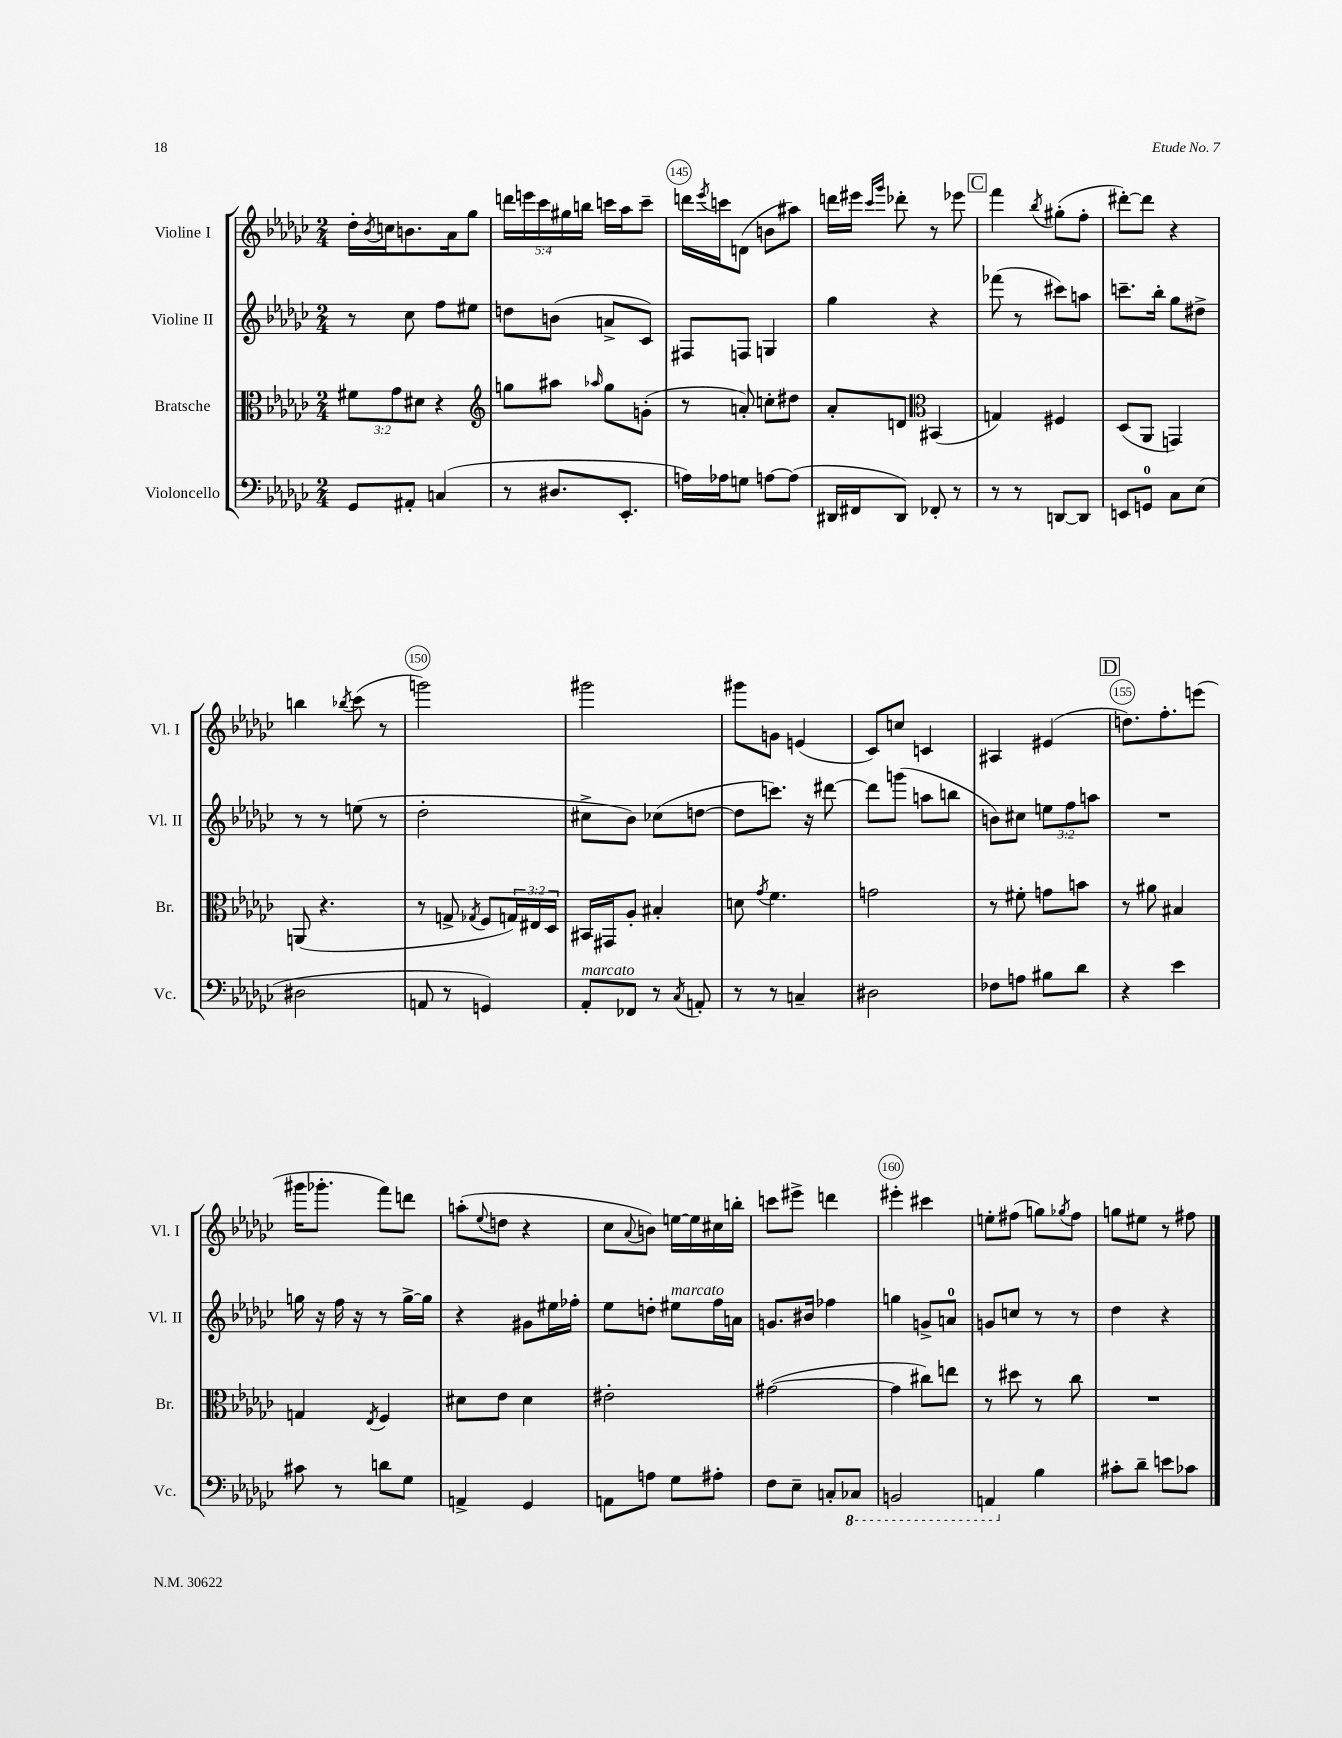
<<
\new StaffGroup <<
\new Staff = "s0" \with { instrumentName = "Violine I" shortInstrumentName = "Vl. I" } {
    \clef treble \key ges \major \numericTimeSignature \time 2/4 \override Staff.TupletNumber.text = #tuplet-number::calc-fraction-text
    des''16-. \acciaccatura { bes'8 } c''16 b'8. aes'16 ges''8 |
    \tuplet 5/4 { d'''16 e'''16 ces'''16 gis''16 b''16 } c'''16 aes''16 c'''8-- |
    d'''16 \acciaccatura { ees'''8 } c'''16 d'8( b'8 ais''8) |
    d'''16 eis'''16 \grace { ces'''16 ges'''16 } des'''8-. r8 ees'''8 |
    \mark \markup { \box "C" } f'''4 \acciaccatura { bes''8 } gis''8-.( f''8-. |
    dis'''8~-.) dis'''8 r4 |
    b''4 \acciaccatura { bes''8 } ces'''8( r8 |
    g'''2) |
    gis'''2 |
    gis'''8 g'8 e'4( |
    ces'8) c''8 c'4 |
    ais4 eis'4( |
    \mark \markup { \box "D" } d''8.) f''8.-. e'''8( |
    gis'''16 ges'''8.-. f'''8) d'''8 |
    a''8-.( \appoggiatura { ees''8 } d''8 r4 |
    ces''8 \appoggiatura { aes'8 } b'8) e''16~ e''16 cis''16 b''16-. |
    c'''8 eis'''8-> d'''4 |
    eis'''4-. cis'''4 |
    e''8-. fis''8( g''8) \acciaccatura { ges''8 } fis''8 |
    g''8 eis''8 r8 fis''8 \bar "|." |
}
\new Staff = "s1" \with { instrumentName = "Violine II" shortInstrumentName = "Vl. II" } {
    \clef treble \key ges \major \numericTimeSignature \time 2/4 \override Staff.TupletNumber.text = #tuplet-number::calc-fraction-text
    r8 ces''8 f''8 eis''8 |
    d''8 b'8( a'8-> ces'8) |
    fis8 f8 g4 |
    ges''4 r4 |
    \mark \markup { \box "C" } fes'''8( r8 cis'''8) a''8 |
    c'''8.-- bes''16-. ges''8 dis''8-> |
    r8 r8 e''8( r8 |
    des''2-. |
    cis''8-> bes'8) ces''8( d''8~ |
    d''8 c'''8.) r16 dis'''8~ |
    dis'''8 g'''8( a''8 b''8 |
    b'8) cis''8 \tuplet 3/2 { e''8 f''8 a''8 } |
    \mark \markup { \box "D" } R2 |
    g''16 r16 f''16 r16 r8 g''16~-> g''16 |
    r4 gis'8 eis''16 fes''16-. |
    ees''8 d''8-. eis''8^\markup { \italic "marcato" } f''16 a'16 |
    g'8. bis'16 fes''4 |
    g''4 g'8-> a'8-0 |
    g'8 c''8 r8 r8 |
    des''4 r4 \bar "|." |
}
\new Staff = "s2" \with { instrumentName = "Bratsche" shortInstrumentName = "Br." } {
    \clef alto \key ges \major \numericTimeSignature \time 2/4 \override Staff.TupletNumber.text = #tuplet-number::calc-fraction-text
    \tuplet 3/2 { fis'8 ges'8 dis'8 } r4 |
    \clef treble g''8 ais''8 \grace { aes''16 } g''8 g'8-.( |
    r8 a'8-.) c''8-. dis''8 |
    aes'8-. d'8 \clef alto bis,4( |
    \mark \markup { \box "C" } g4) fis4 |
    des8( aes,8 g,4) |
    a,8( r4. |
    r8 g8-> \acciaccatura { ges8 } f8 \tuplet 3/2 { g16) eis16 des16 } |
    bis,16 gis,16 aes8-. bis4-. |
    d'8 \acciaccatura { ges'8 } f'4. |
    g'2 |
    r8 fis'8-. g'8 b'8 |
    \mark \markup { \box "D" } r8 ais'8 bis4 |
    g4 \acciaccatura { ees8 } f4 |
    dis'8 ees'8 dis'4 |
    eis'2-. |
    gis'2~( |
    gis'4 cis''8) e''8 |
    r8 dis''8 r8 ces''8 |
    R2 \bar "|." |
}
\new Staff = "s3" \with { instrumentName = "Violoncello" shortInstrumentName = "Vc." } {
    \clef bass \key ges \major \numericTimeSignature \time 2/4
    ges,8 ais,8-. c4( |
    r8 dis8. ees,8.-. |
    a16) aes16 g8 a8~ a8( |
    dis,16 fis,16 dis,8) fes,8-. r8 |
    \mark \markup { \box "C" } r8 r8 d,8~ d,8 |
    e,8 g,8-0 ces8 ees8( |
    dis2 |
    a,8 r8 g,4) |
    aes,8-.^\markup { \italic "marcato" } fes,8 r8 \acciaccatura { ces8 } a,8-. |
    r8 r8 c4-- |
    dis2 |
    fes8 a8 bis8 des'8 |
    \mark \markup { \box "D" } r4 ees'4 |
    cis'8 r8 d'8 ges8 |
    a,4-> ges,4 |
    a,8 a8 ges8 ais8-. |
    f8 ees8-- c8-. \ottava #-1 ces,!8 |
    b,,2 |
    a,,4 \ottava #0 bes4 |
    cis'8-. des'8-- e'8 ces'8 \bar "|." |
}
>>
>>
\layout { \context { \Score currentBarNumber = #143 \override BarNumber.break-visibility = ##(#f #t #t) barNumberVisibility = #(every-nth-bar-number-visible 5) \override BarNumber.stencil = #(make-stencil-circler 0.1 0.3 ly:text-interface::print) } }
